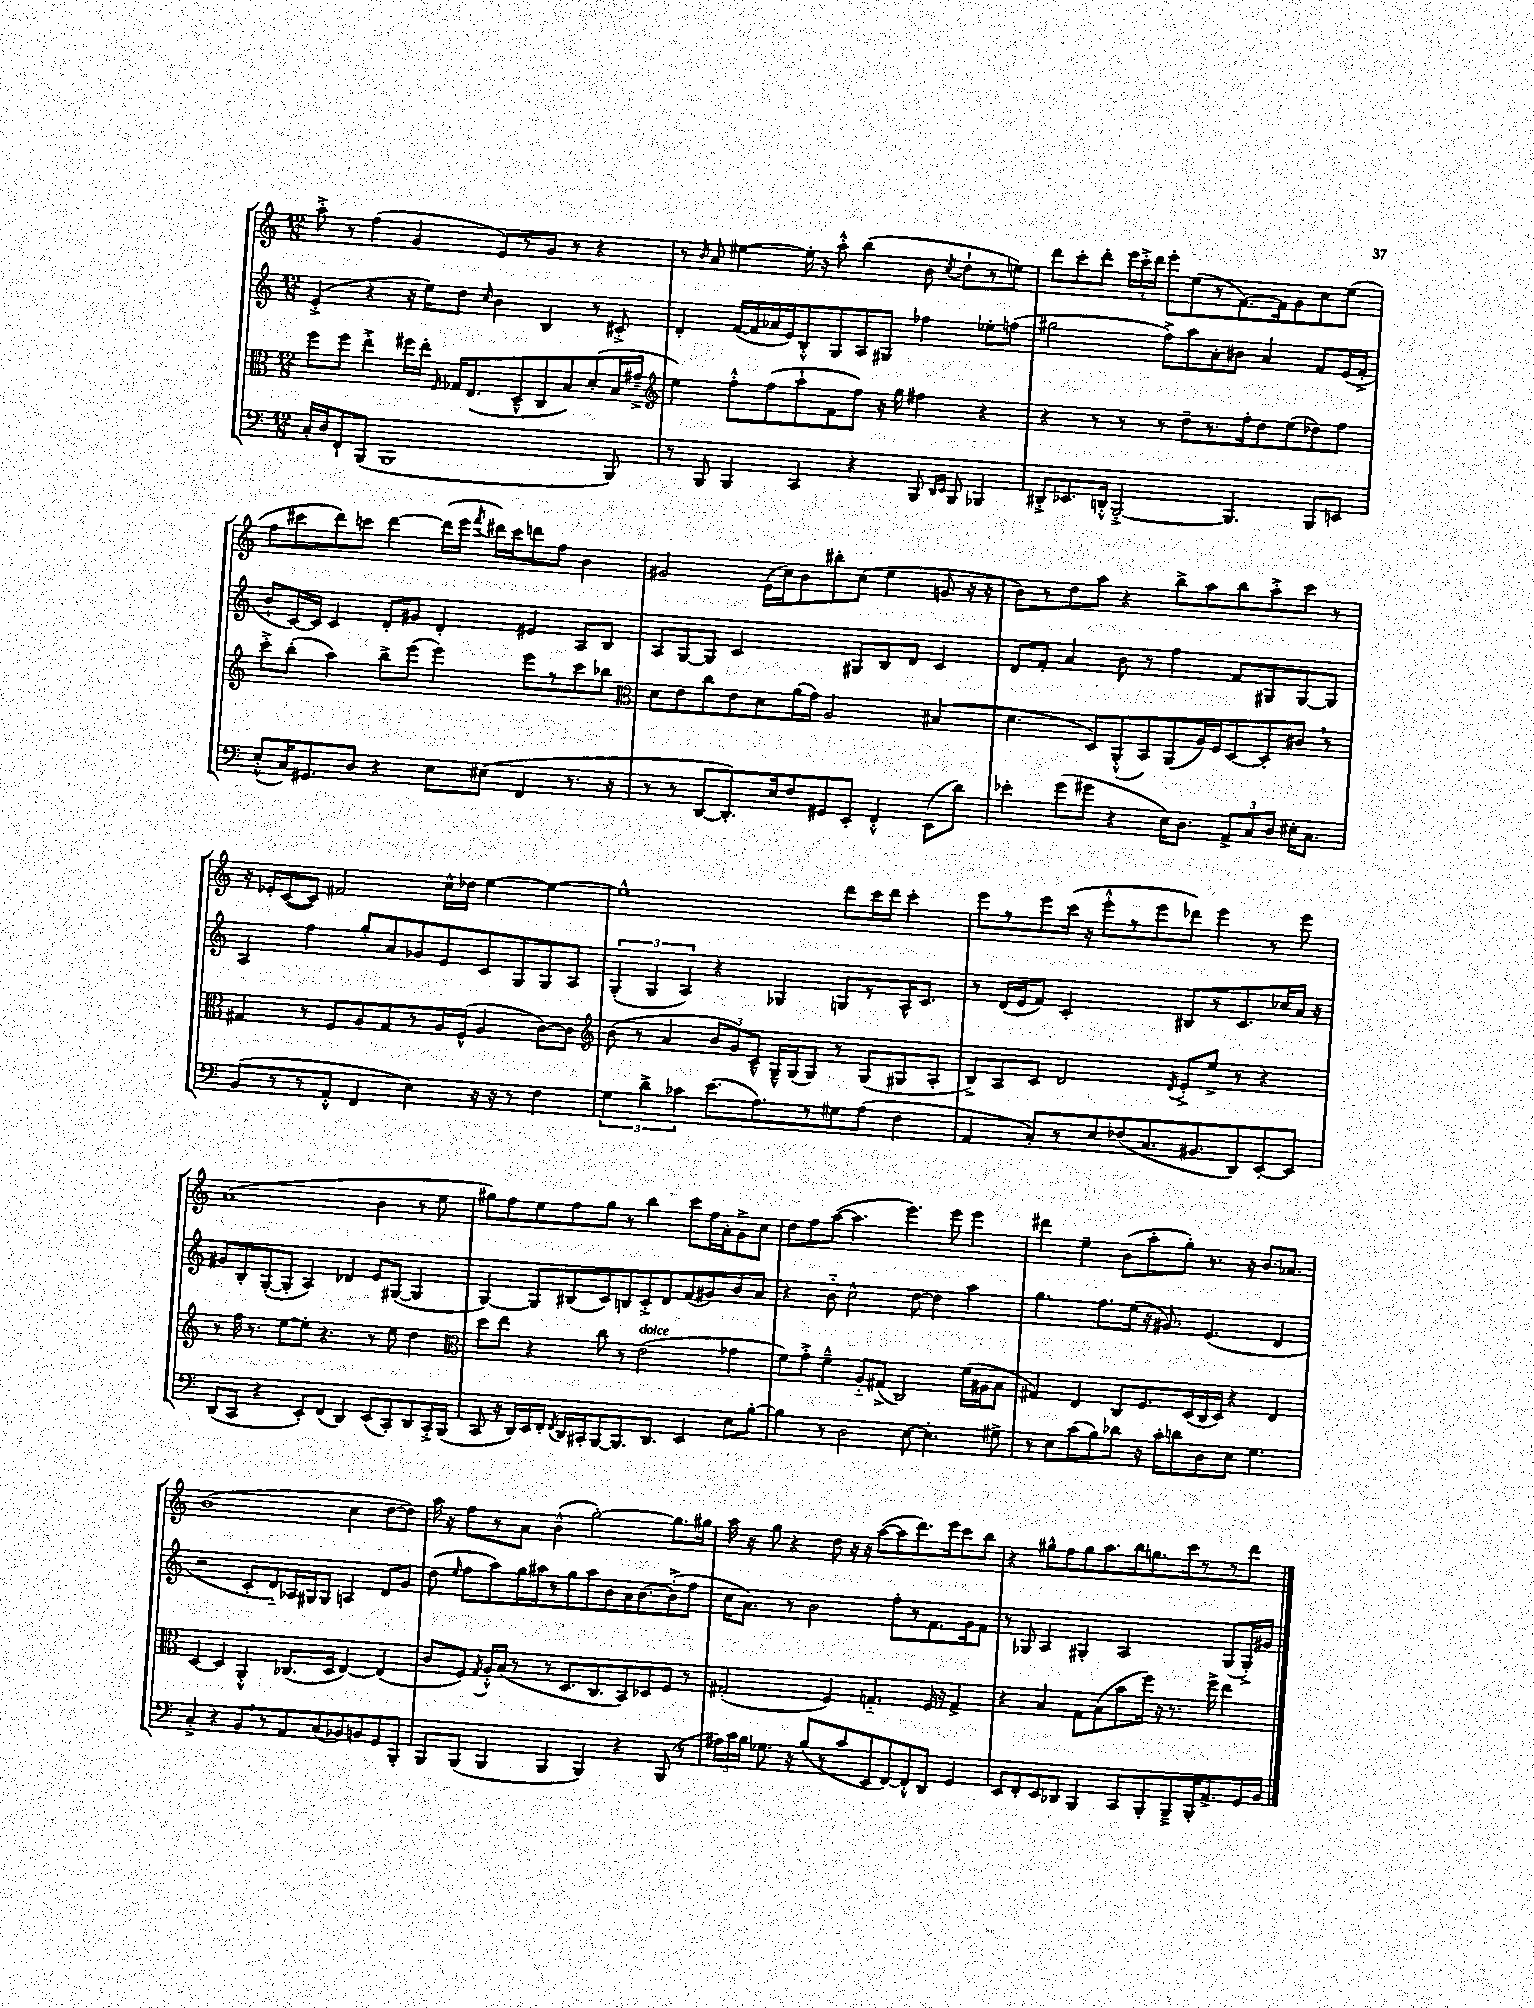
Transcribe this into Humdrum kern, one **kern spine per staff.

**kern	**kern	**kern	**kern
*part4	*part3	*part2	*part1
*staff4	*staff3	*staff2	*staff1
*clefF4	*clefC3	*clefG2	*clefG2
*k[]	*k[]	*k[]	*k[]
*M12/8	*M12/8	*M12/8	*M12/8
=97	=97	=97	=97
16C'/LL	8ff\L	(4e'^/	8aa'^\
16D/J	.	.	.
8FF`/	8ff\J	.	8r
(8BBB/J	4ee'^\	4r	(4ff\
1BBB	.	.	.
.	16ff#X\LL	16r	4g/
.	16ee'\JJ	16ee\KL)	.
.	16qqF/	.	.
.	16G-X/KL	8dd\J	.
.	(8.E/	.	.
.	.	16qqcc/	.
.	.	4b\	8e/L)
.	8D~^^/	.	8r
.	8C/	4B/	8g/J
.	8B/)	.	8r
.	(8d'/	8r	4r
8BBB/)	16B/L	8c#X'^/	.
.	16g#X~^/JJ	.	.
=98	=98	=98	=98
*	*clefG2	*	*
8r	4ee\)	4d'/	8r
.	.	.	16qqb/
8BBB/	.	.	8a/
4BBB/	8ff'^^\L	([16f/LL	[4ee#X\
.	.	16f/]	.
.	(8ff\	16a-X/	.
.	.	16e/J)	.
4CC/	8aa`\	8B'^^/	16ee#'\]
.	.	.	16r
.	8f\	8G/	8aa'^^\
4r	8ff\J)	8A/	(4bb\
.	16r	8G#X/J	.
.	16gg\	.	.
8BBB/	4ff#X\	4ff-X\	8b\
16qqDD/LL	.	.	.
16qqEE/JJ	.	.	8qcc/
8BBB/	.	.	8dd`\L
4BBB-X/	4r	8ee-X'\L	8r
.	.	(8ffn\J	8een\J)
=99	=99	=99	=99
8DD#X'^/L	4r	2gg#X\	8ddd\L
8.EE-X/	.	.	8ccc'\
.	8r	.	8ddd'\J
16DDn'^^/Jk	.	.	.
[2BBB'^/	8r	.	24eee\LL
.	.	.	24ccc'^\
.	.	.	24ddd\JJ
.	8r	8ff^\L)	8eee'\L
.	8dd~\L	8aa\	(8ee\
.	8.r	8a'\	8r
4.BBB/]	.	8b#X\J	[8.f\)
.	16ff'\k	.	.
.	8dd\	4a/	.
.	.	.	16f\k]
.	(8ee\	.	8g\
8BBB/L	8dd-X\)	8f/L	8cc\
8EEn/J	8ff\J	(16e/L	(8ee\J
.	.	16f'^/JJ	.
!!LO:LB:g=z
=100	=100	=100	=100
(8E'^^/L	8ccc'^\L	8b`/L	8ff\L
16C/K)	(8bb'\J	[16c/L)	8ccc#X\
8.GG#X/	.	16c/JJ]	.
.	4aa\)	4c/	8ddd\)
8D/J	.	.	8cccn\J
4r	8bb^\L	8d'/L	[4ddd\
.	(8eee\J	8g#X/J	.
8E\L	4eee\)	4d'/	(16ddd\LL]
.	.	.	16eee\JJ
.	.	.	8qfff/
(8E#X\J	.	.	16ddd#X\LL)
.	.	.	16ccc\J
4FF/	8eee\L	4e#X/	8dddn\
.	8r	.	8ff\J
8.r	8ccc\	8A/L	4b\
.	8bb-X\J	8B/J	.
16r	.	.	.
=101	=101	=101	=101
*	*clefC3	*	*
8r	8d\L	8A/L	2g#X/
8r	8e\	[8G/	.
[8DD/L	8cc\	8G/J]	.
8.DD'/])	8e\	2c/	.
.	8d\	.	(16e\LL
16E/k	.	.	16cc\J)
8F/	(16a\L	.	8b\
.	16g\JJ)	.	.
8GG#X/	2A/	.	8bb#X'\
8EE'/J	.	8G#X/L	(8cc\J
4FF'^^/	.	8B/	4ee\
.	.	8d/J	.
(8EE\L	(4B#X/	4c/	8gn/
8d\J)	.	.	16r
.	.	.	16r
=102	=102	=102	=102
4e-X'\	4.d\	8d/L	8b\L)
.	.	8f'/J	8r
(8g\L	.	4a/	8dd\
8g#X\J	8D/L)	.	8aa\J
4r	(8AA'^^/	8b\	4r
.	8BB/)	8r	.
16E\KL)	(8AA/	4ff\	8bb^\L
8.D\J	.	.	.
.	16A/L)	.	8aa\
.	16F/J	.	.
12AA^/L	[8D/	8f/L	8bb\
12C/	.	.	.
.	8D'/]	8G#X/	8aa'^\
12D/J	.	.	.
16E#X'\KL	8c#X,/J	[8G#/	8ccc\J
8.C\J	.	.	.
.	8r	8G#/J]	8r
!!LO:LB:g=z
=103	=103	=103	=103
(8BB/L	4G#X/	4A/	16r
.	.	.	16e-X'/KL
8r	.	.	([8c/
8r	8r	4ff\	8c/J])
8AA'^^/J	8F/L	.	2f#X/
4FF/	8A/	8gg'/L	.
.	8G#/	8a/	.
4E\)	8r	8g-X/	.
.	16A/L	8e/	16cc^^\LL
.	(16F^^/JJ	.	16dd-X\JJ
16r	4A/	8c/	[4ee\
16r	.	.	.
8r	.	8G/	.
4F\	[8c\L)	8G/	4ee\_
.	8c\J]	8A/J	.
=104	=104	=104	=104
*	*clefG2	*	*
6G\	(8b\	(6G'/	1ee^^]
.	8r	.	.
6d^\	.	6G/	.
.	4a/	.	.
6c-X\	.	6A/)	.
(8.e\L	12b/L	4r	.
.	12g/)	.	.
.	12c~^^/J	.	.
8.A\)	.	.	.
.	16G~^^/LL	4G-X/	.
.	(16G/J	.	.
8r	8G/J)	.	.
8G#X\	8r	8Gn/L	8ddd\L
(8A\J	(8G/L	8r	16ccc\L
.	.	.	16ddd\JJ
4F\	8G#X/	16A^^/K	4ccc'\
.	.	8.c/J	.
.	8A'/J	.	.
=105	=105	=105	=105
4AA/	8B^/L)	8r	8eee\L
.	8A/	(16d/LL	8r
.	.	16e/J	.
8C'/L)	8c/J	8f/J)	8eee\
8r	2d/	2c'/	(16ccc\Jk
.	.	.	16r
8E/	.	.	8eee'^^\L
(8F-X/	.	.	8r
8.C/	.	.	8eee\
.	8qd/	.	.
.	8e'^/L	8B#X/L	8ddd-X\J)
8.BB#X/	.	.	.
.	8ee^/J	8r	4eee\
8DD/)	8r	8.c/	.
[8EE'/	4r	.	8r
.	.	16cc-X/L	.
8EE/J]	.	16a/JJ	8eee\
.	.	16r	.
!!LO:LB:g=z
=106	=106	=106	=106
(8DD/L	8r	8g#X/L	(1a
8CC/J	16ff\	8B'/	.
.	8.r	.	.
4r	.	([8G'/	.
.	[8ee\L	8G'/J]	.
8EE'/L)	8ee'\J]	4A/)	.
(8FF/J	4.r	.	.
4DD/)	.	4d-X/	.
(8EE/L	8r	8e/L	4b\
8CC'/)	8ee\	([8G#X/J	.
8DD/	4dd\	4G#/]	8r
16CC'^/L	.	.	8ee\
(16BBB/JJ	.	.	.
=107	=107	=107	=107
*	*clefC3	*	*
8CC/	8dd\L	[4G/)	8gg#X\L)
16r	8ee\J	.	8ff\
16DD/LL)	.	.	.
16EE/	4r	8G/L]	8ee\
16FF'/JJ	.	.	.
8qFF/	.	.	.
16DD/LL	.	(8B#X/	8ff\
16CC#X'/J	.	.	.
[8BBB/	8cc\	8c/)	8gg#\J
8.BBB/]	8r	8Bn/	8r
!	!LO:TX:a:i:t=dolce	!	!
.	(2e\	8c'^/	4bb\
8.DD/J	.	.	.
.	.	8d/	.
4EE/	.	(8f/	8ccc\L
.	.	8g#X/)	16ff\L
.	.	.	16a'\J
8E\L	4g-X\	8b/	8g^\
[8B'\J	.	8a/J	8cc\J
=108	=108	=108	=108
4B\]	8f\L)	4r	8dd\L
.	8g'^\J	.	8ff\
8r	4f~^^\	8b\	([8aa\J
2D\	.	2cc^^\	4.aa\]
.	8A/L	.	.
.	(8G#X^/J	.	.
.	2C/)	.	4.eee\)
[8E\	.	[8dd\	.
4.E'\]	.	4dd\]	.
.	.	.	8eee\
.	(16f\LL	4aa\	4eee\
.	16A#X\J	.	.
8G#X^\	8B\J	.	.
=109	=109	=109	=109
8r	4G#X/)	4.gg\	4ddd#X\
8E\L	.	.	.
(8c\	4E/	.	4ee~\
8B\)	.	8.ff\L	.
8d-X\J	8C/L	.	(8b\L
.	.	(16ee\Jk	.
16r	8.F/	16r	8aa'\
16c'\KL	.	8.g#X/)	.
8dn\	.	.	8gg'\J)
.	(16D/L	.	.
8D\	16C/	(4.e/	8.r
.	16D/JJ)	.	.
8E\J	4r	.	.
.	.	.	16r
4.G\	.	.	8.b/L
.	4E/	4d/	.
.	.	.	8.a-X/J
!!LO:LB:g=z
=110	=110	=110	=110
4C'^/	[4D/	2r	(1b
4r	4D/]	.	.
8BB,/L	4AA'^^/	8c'/L	.
8r	.	8d/)	.
8AA/	(8.C-X/L	16A-X/L	.
.	.	16G#X/J	.
(8C/	.	8G#/J	.
.	16D/Jk	.	.
8BB-X/)	[4E/)	4An/	4cc\
8BBn/	.	.	.
8GG/	(4E/]	8d/L	[8dd\L
8BBB'/J	.	8g/J	8dd\J])
=111	=111	=111	=111
8BBB/L	8c/L	(8dd\	16aa\
.	.	.	16r
.	.	16qqee/	.
(8BBB/J	8F/J)	8ff\L	8ff\L
.	8qG/	.	.
4BBB/	16A'^^/LL	8aa\)	8r
.	(16B/JJ	.	.
.	8r	16gg\L	8a\J
.	.	16aa#X\J	.
4BBB/	8r	8r	(4b^^\
.	8.D/L	8gg\	.
4BBB/)	.	8aa#\	[2gg'\)
.	8.C/	.	.
.	.	8b\	.
4r	8BB/)	16a\K	.
.	.	[8.b\	.
.	8D-X/	.	.
(8BBB/	8F/J	(8b'^\]	8.gg\L]
8r	8r	8ff\J	.
.	.	.	16gg#X\Jk
=112	=112	=112	=112
24A#X\LL)	(2G#X'/	16cc\KL	16aa\
24c\	.	.	.
.	.	8.a\J)	16r
24B\JJ	.	.	.
8.G-X\	.	.	8gg\
.	.	8r	4r
16r	.	.	.
(8B/L	.	2b\	.
8r	4F/)	.	8dd\
8c/	.	.	16r
.	.	.	16r
8EE/	4.Gn/	.	([8aa\L
[8FF/)	.	8ff'\L	8aa\]
8FF'^^/]	.	8r	8.ddd\)
8DD/J	16F/	8.f\	.
.	16r	.	16eee\k
4GG/	4G^/	.	8ccc\
.	.	16g\k	.
.	.	8f\J	8bb\J
=113	=113	=113	=113
8EE/L	4r	8r	4r
8FF'/	.	8G-X/	.
8EE/	4B/	4A/	8gg#X^^\L
8DD-X/J	.	.	8ff\
4BBB/	8G\L	4G#X'/	8gg#\
.	(8B\	.	8.aa\
8CC/L	8b\	2A/	.
.	.	.	16bb\k
8BBB'/	16ff\Jk)	.	8.ggn\
.	16r	.	.
8BBB~^/	8.r	.	.
.	.	.	16ccc\k
16BBB'/K	.	.	8r
8.AA^/	16ff^\	.	.
.	4ee\	(8G#/L	8r
16GG/L	.	16G#'^/L)	8ddd\J
16BB/JJ	.	16g#X/JJ	.
==	==	==	==
*-	*-	*-	*-
